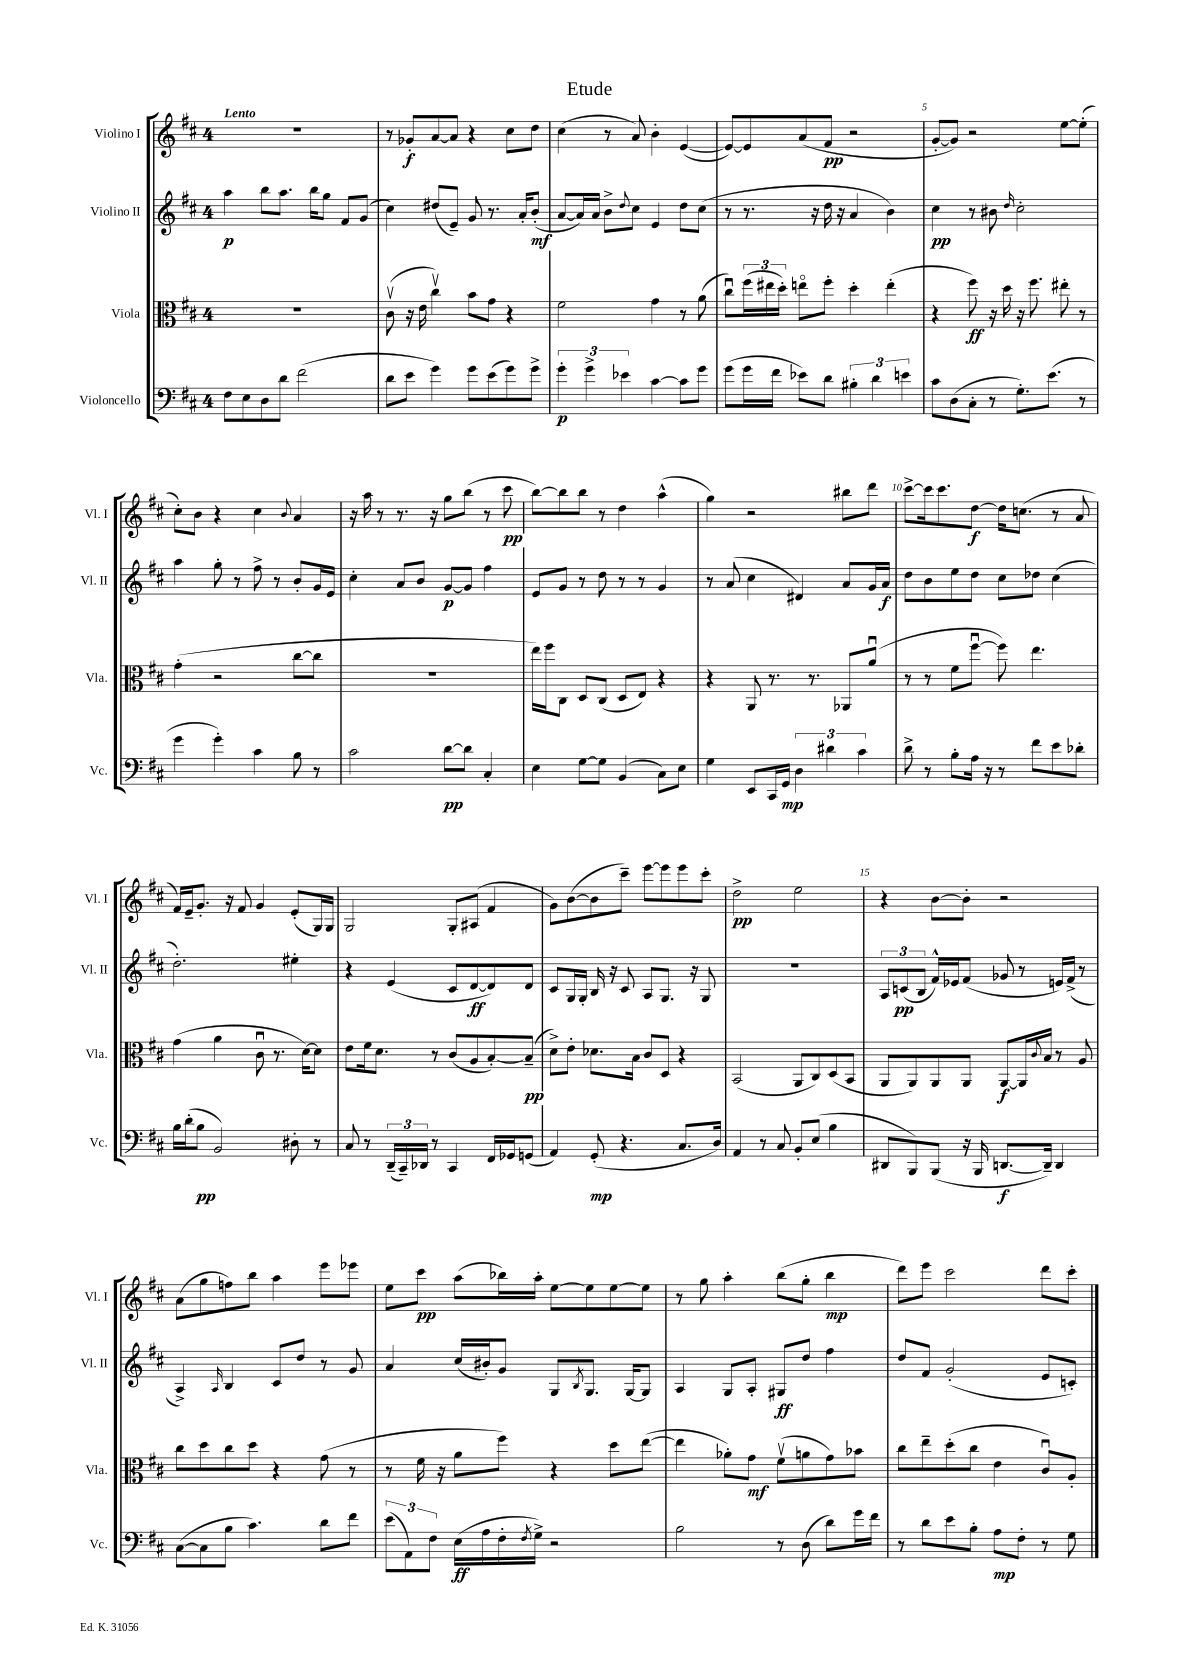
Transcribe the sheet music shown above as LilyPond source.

\header { title = "Etude" }
<<
\new StaffGroup <<
\new Staff = "s0" \with { instrumentName = "Violino I" shortInstrumentName = "Vl. I" } {
    \clef treble \key d \major \once \override Staff.TimeSignature.style = #'single-digit \time 4/4 \tempo "Lento"
    R1 |
    r8 ges'8-.\f a'8~ a'8 r4 cis''8 d''8 |
    cis''4( r8 a'8) b'4-. e'4~( |
    e'8~) e'8 a'8( fis'8\pp r2 |
    g'8~-. g'8) r2 e''8~ e''8-.( |
    cis''8-.) b'8 r4 cis''4 \appoggiatura { b'8 } a'4 |
    r16 a''16 r8 r8. r16 g''8 b''8( r8 cis'''8\pp |
    b''8~) b''8 b''8 r8 d''4 a''4-^( |
    g''4) r2 bis''8 d'''8 |
    cis'''8~-> cis'''16 cis'''8. d''8~\f d''16 c''8.( r8 a'8 |
    fis'16) e'16-- g'8.-. r16 fis'8 g'4 e'8-.( g16) g16 |
    g2 g8-. ais8( fis'4 |
    g'8) b'8~( b'8 cis'''8--) e'''8~ e'''8 e'''8 cis'''8-. |
    d''2->\pp e''2 |
    r4 b'8~ b'8-. r2 |
    a'8( g''8 f''8) b''8 a''4 e'''8 ees'''8 |
    e''8 cis'''8\pp a''8( bes''16) a''16-. e''8~ e''8 e''8~ e''8 |
    r8 g''8 a''4-. b''8( g''8-. b''4\mp |
    d'''8) e'''8 cis'''2 d'''8 cis'''8-. \bar "|." |
}
\new Staff = "s1" \with { instrumentName = "Violino II" shortInstrumentName = "Vl. II" } {
    \clef treble \key d \major \once \override Staff.TimeSignature.style = #'single-digit \time 4/4
    a''4\p b''8 a''8. b''16 g''8 fis'8 g'8( |
    cis''4) dis''8( e'8--) g'8 r8. a'16-. b'8-.\mf( |
    a'8~ a'16) a'16 b'8-> \appoggiatura { d''8 } cis''8 e'4 d''8 cis''8( |
    r8 r8. r16 d''16 r16 a'4 b'4) |
    cis''4\pp r8 bis'8 \grace { d''16 } cis''2-. |
    a''4 g''8-. r8 fis''8-> r8 b'8-. g'16 e'16 |
    cis''4-. a'8 b'8 g'8~\p g'8 fis''4 |
    e'8 g'8 r8 d''8 r8 r8 g'4 |
    r8 a'8( cis''4 dis'4) a'8 g'16 a'16\f |
    d''8 b'8 e''8 d''8 cis''8 des''8 cis''4( |
    d''2.-.) eis''4-. |
    r4 e'4( cis'8 d'8~\ff d'8) d'8 |
    cis'8 g16 g16-. b16 r16 cis'8 a8 g8. r16 g8 |
    R1 |
    \tuplet 3/2 { a8 c'8\pp( b8 } fis'16-^) ees'16 fis'8( ges'8 r8 e'16) fis'16->( r8 |
    a4->) \grace { a16 } b4 cis'8 d''8 r8 g'8 |
    a'4 cis''16( bis'16-.) g'8 g8 \acciaccatura { b8 } g8. g16~ g8 |
    a4 g8 a8-. gis8\ff d''8 fis''4 |
    d''8 fis'8 g'2-.( e'8 c'8-.) \bar "|." |
}
\new Staff = "s2" \with { instrumentName = "Viola" shortInstrumentName = "Vla." } {
    \clef alto \key d \major \once \override Staff.TimeSignature.style = #'single-digit \time 4/4
    r1 |
    cis'8\upbow( r16 e'16 cis''4\upbow) b'8 g'8 r4 |
    fis'2 g'4 r8 a'8( |
    cis''8\downbow) \tuplet 3/2 { fis''16( eis''16 d''16-.) } e''8\flageolet fis''8-. d''4-. e''4-.( |
    r4 fis''8\ff) r16 d''16 r16 fis''8. eis''8-. r8 |
    g'4-.( r2 cis''8~ cis''8 |
    R1 |
    e''16) fis''16 cis8 d8 cis8( d8 e8) r4 |
    r4 a,8 r8. r8. aes,8 a'8\downbow( |
    r8 r8 fis'8 fis''8~\downbow fis''8) e''4. |
    g'4( a'4 cis'8\downbow r8. d'16~) d'8 |
    e'8 fis'16 d'8. r8 cis'8( a8 b8~-.) b8--\pp( |
    d'8->) e'8-. des'8. b16 cis'8 d8 r4 |
    b,2( a,8 cis8) d8( b,8 |
    a,8 a,8) a,8 a,8 a,8~\f a,16 \appoggiatura { cis'8 } b16 r8 a8 |
    cis''8 d''8 cis''8 d''8 r4 g'8( r8 |
    r8 fis'16 r16 a'8 fis''8) r4 d''8 e''8~( |
    e''4 aes'8-.) g'8\mf fis'8\upbow( a'8 g'8) bes'8 |
    cis''8 e''8-- d''8-.( cis''8 e'4 cis'8\downbow) a8-. \bar "|." |
}
\new Staff = "s3" \with { instrumentName = "Violoncello" shortInstrumentName = "Vc." } {
    \clef bass \key d \major \once \override Staff.TimeSignature.style = #'single-digit \time 4/4
    fis8 e8 d8 d'8 fis'2( |
    d'8 e'8 g'4) g'8 e'8( g'8) g'8-> |
    \tuplet 3/2 { g'4-.\p g'4-> ees'4 } cis'4~ cis'8 g'8 |
    g'8( g'16 fis'16 ees'8) d'8 \tuplet 3/2 { bis4-. d'4 e'4 } |
    cis'8 d8( cis8-. r8 g8.-.) e'8.( r8 |
    g'4 g'4-.) cis'4 b8 r8 |
    cis'2 d'8~\pp d'8 cis4-. |
    e4 g8~ g8 b,4( cis8) e8 |
    g4 e,8 cis,16 g,16\mp \tuplet 3/2 { d4 dis'4 cis'4 } |
    d'8-> r8 b8-. a16 r16 r8 fis'8 e'8 des'8-. |
    b16 d'16-.( b8\pp b,2) dis8-. r8 |
    cis8 r8 \tuplet 3/2 { d,16--( cis,16--) des,16 } r8 cis,4 fis,16 ges,16 g,8( |
    a,4) g,8-.\mp( r4. cis8. d16) |
    a,4 r8 cis8 b,8-. e8( b4 |
    dis,8 b,,8) b,,8( r16 b,,16 d,8.~\f d,16--) d,4 |
    cis8~( cis8 b8 cis'4.) d'8 fis'8 |
    \tuplet 3/2 { e'8( a,8) fis8 } e16\ff( a16 fis16-. \acciaccatura { fis8 } g16->) r2 |
    b2 r8 d8( d'8) g'16 fis'16 |
    r8 d'8 e'8 b8-. a8\mp fis8-. r8 g8 \bar "|." |
}
>>
>>
\layout { \context { \Score \override BarNumber.break-visibility = ##(#f #t #t) barNumberVisibility = #(every-nth-bar-number-visible 5) } }
